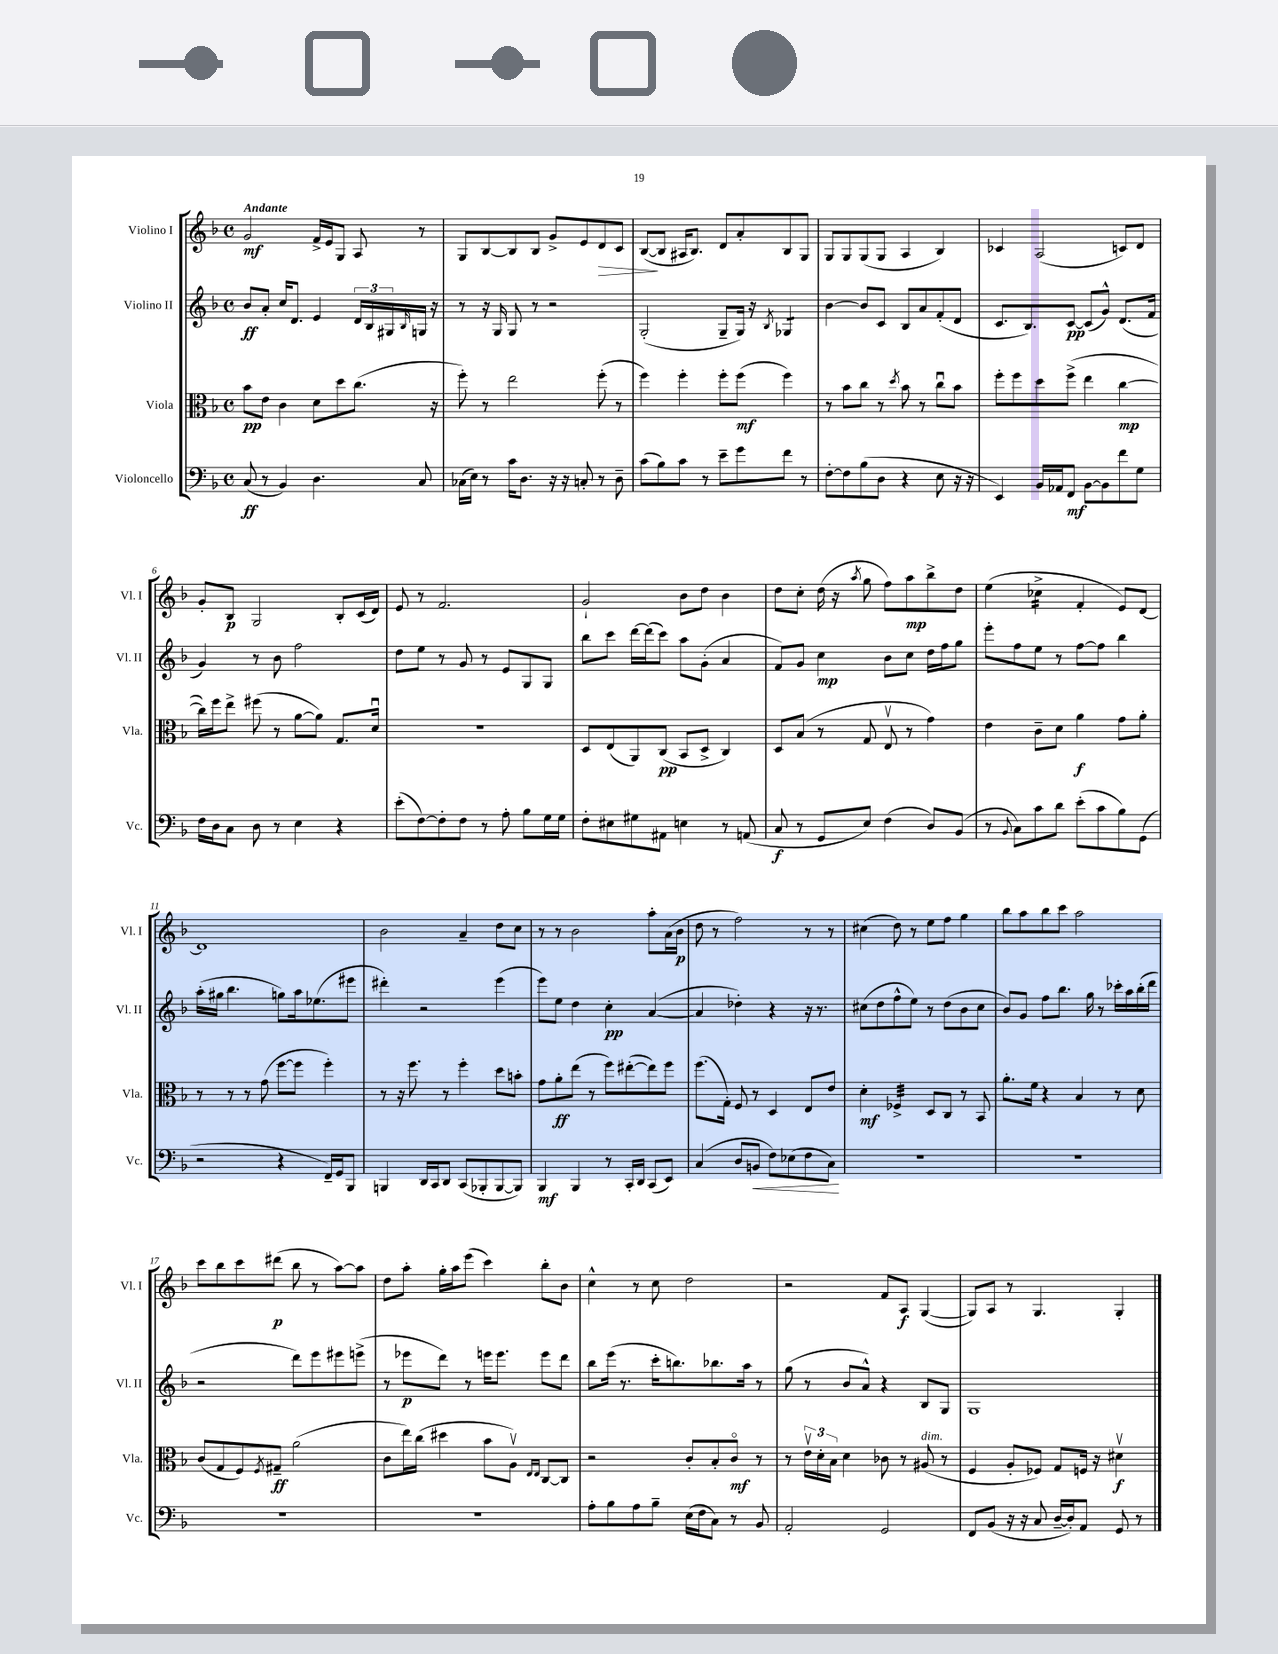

**kern	**kern	**kern	**kern
*staff4	*staff3	*staff2	*staff1
*clefF4	*clefC3	*clefG2	*clefG2
*k[b-]	*k[b-]	*k[b-]	*k[b-]
*M4/4	*M4/4	*M4/4	*M4/4
*met(c)	*met(c)	*met(c)	*met(c)
(8C	8b-	8b-	2g
8r	8e	8a'	.
4BB-)	4c	16cc	.
.	.	8.d	.
4.D	8d	4e	16f^
.	.	.	16e
.	8dd	.	8G
.	(8.cc	24d	8A
.	.	24B-	.
.	.	24G#	.
.	.	16qqB-	.
8C	.	16G	8r
.	16r	16r	.
=	=	=	=
(16C-	8ff')	8r	8G
16E)	.	.	.
8r	8r	16r	[8B-
.	.	16G	.
16c	2ee	8G	8B-]
8.D	.	.	.
.	.	8r	8B-
16r	.	2r	8g^
16r	.	.	.
8C'	.	.	8e
8r	(8ff'	.	8d
8D~	8r	.	8c
=	=	=	=
(8c	4ff)	(2G'	([8B-
8B-)	.	.	8B-]
8c	4ff'	.	16A#
.	.	.	8.B-)
8r	.	.	.
8e~	8ff'	8G~	8d
8g	(8ff	16G)	8a'
.	.	16r	.
.	.	8qB-	.
8f	4ff)	4G-	8B-
8r	.	.	8G
=	=	=	=
[8F'	8r	[4b-	8G
8F]	8b-	.	8G
(8B-	8cc	8b-]	(8G
8D	8r	8c	8G
.	8qdd	.	.
4r	8b-	8B-	4A
.	8r	8a	.
8E	8ccu	(8f'	4B-)
16r	8b-	8d	.
16r	.	.	.
=	=	=	=
4EE)	8ff'	8.c	4c-
.	8ff	.	.
.	.	8.B-)	.
16BB-	8dd	.	(2A
16AA-	.	.	.
8FF	(8ff^	[8c	.
[8BB-	4ee	(8c]	.
8BB-]	.	8g^^)	.
8f	[4cc	(8.d	8c)
8G	.	.	8d
.	.	16f	.
=	=	=	=
16F	16cc])	4g)	8g'
16D	16ff	.	.
8C	8ee^	.	8B-
8D	(8ff#	8r	2G
8r	8r	8b-	.
4E	[8a	2ff	.
.	8a])	.	.
4r	8.G	.	8B-'
.	.	.	(16c
.	16du	.	16d)
=	=	=	=
(8e'	1r	8dd	8e
[8F)	.	8ee	8r
8F']	.	8r	2.f
8F	.	8g	.
8r	.	8r	.
8A'	.	8e	.
8B-	.	8G	.
16G	.	8G	.
16G	.	.	.
=	=	=	=
8F'	8D	8bb-	2g`
8E#	(8E	8ccc	.
8G#	8AA)	[16ddd	.
.	.	(16ddd]	.
8AA#	(8C	8ccc)	.
4E	8BB-	8aa	8b-
.	8D^	(8g'	8dd
8r	4C)	4a	4b-
(8AA	.	.	.
=	=	=	=
8C	8D	8f)	8dd
8r	(8B-	8g	8cc'
8GG	8r	4cc	(16dd
.	.	.	16r
.	.	.	8qaa
8E)	8G	.	8gg
(4F	8Ev	8b-	8ff)
.	8r	8cc	8aa
8D)	4g)	16dd	8bb-^
.	.	16ff	.
(8BB-	.	8gg	8dd
=	=	=	=
8r	4e	8eee'	(4ee
8qqBB-	.	.	.
8C)	.	8ff	.
8c	8c~	8ee	4cc-^
8d	8d	8r	.
(8e'	4a	[8ff	4f'
8c	.	8ff]	.
8B-)	8g	4bb-	8e)
(8GG	8a'	.	[8d
=	=	=	=
2r	8r	(16aa'	1d]
.	.	16gg#	.
.	8r	4.bb-	.
.	8r	.	.
.	(8g	.	.
4r	[8ff	8gg)	.
.	8ff]	16aa	.
.	.	(8.ee-	.
16FF~)	4ff')	.	.
16GG	.	.	.
8BBB-	.	8eee#	.
=	=	=	=
4BBB	8r	4ddd#')	2b-
.	16r	.	.
.	8.ff	.	.
16DD	.	2r	.
16CC	.	.	.
8DD	8r	.	.
(8CC	4ff'	.	4a~
8BBB-'	.	.	.
[8BBB-	8dd	(4eee	8dd
8BBB-])	8b'	.	8cc
=	=	=	=
4BBB-	8g	8eee)	8r
.	8a'	8ee	8r
4BBB-	(8ee	4dd	2b-
.	8r	.	.
8r	8ff)	4cc'	.
16CC'	([8ee#'	.	.
16DD	.	.	.
(8CC	8ee#])	([4a	8aa'
8EE)	8ff	.	(16a
.	.	.	16b-
=	=	=	=
(4C	(8.ff	4a]	8dd
.	.	.	8r
.	16G')	.	.
8D	8F	4dd-')	2ff)
8BB	8r	.	.
8F)	4D	4r	.
(8E-	.	.	.
8F	8E	16r	8r
.	.	8.r	.
8C)	8e	.	8r
=	=	=	=
1r	4d'	(8cc#	(4cc#
.	.	8dd	.
.	4F-^	8ff^^	8dd)
.	.	8ee)	8r
.	8D	8r	8ee
.	8C	(8dd	8ff
.	8r	8b-	4gg
.	8BB-	8cc#	.
=	=	=	=
1r	8.a'	8b-)	8bb-
.	.	8g	8aa
.	16f	.	.
.	4r	8ff	8bb-
.	.	8.bb-	8ccc
.	4B-	.	2aa
.	.	16gg	.
.	.	8r	.
.	8r	16ccc-'	.
.	.	16aa	.
.	8d	(16bb-'	.
.	.	16ddd	.
=	=	=	=
1r	(8c	2r	8ccc
.	8G	.	8bb-
.	8F)	.	8ccc
.	8qF	.	.
.	8G#~	.	(8ddd#
.	(2a	8ddd)	8bb-
.	.	8eee	8r
.	.	8eee#	[8aa)
.	.	(8eee^	8aa]
=	=	=	=
1r	8c	8r	8dd
.	16ee)	8eee-	8aa'
.	(16cc	.	.
.	4dd#	8ddd)	16gg'
.	.	.	16aa
.	.	8r	(8eee
.	8b-	16eee	4ccc)
.	.	8.eee	.
.	8Av)	.	.
.	16qqE	.	.
.	16qqE	.	.
.	[8C	8eee	8bb-'
.	8C]	8ddd	8b-
=	=	=	=
8A'	2r	8bb-	4cc^^
8B-	.	(16eee	.
.	.	8.r	.
8A	.	.	8r
8B-~	.	16ccc'	8cc
.	.	8.bb)	.
(16E	8c'	.	2dd
16F	.	.	.
8C)	8B-'	8.bb-	.
8r	8co	.	.
.	.	16aa	.
8BB-	8r	8r	.
=	=	=	=
2AA'	8r	(8gg	2r
.	24ev	8r	.
.	24d'	.	.
.	24B-	.	.
.	4d	8b-	.
.	.	8a^^)	.
2GG	8c-	4r	8f
.	8r	.	8A
.	(8A#	8B-	([4G
.	8r	8G	.
=	=	=	=
8FF	4F	1G	8G])
(8BB-	.	.	8A
16r	8A'	.	8r
16r	.	.	.
8C	8F-)	.	4.G
[16D~	8G	.	.
16D'])	.	.	.
8AA	16F	.	.
.	16r	.	.
8GG	4d#v	.	4G'
8r	.	.	.
==	==	==	==
*-	*-	*-	*-
